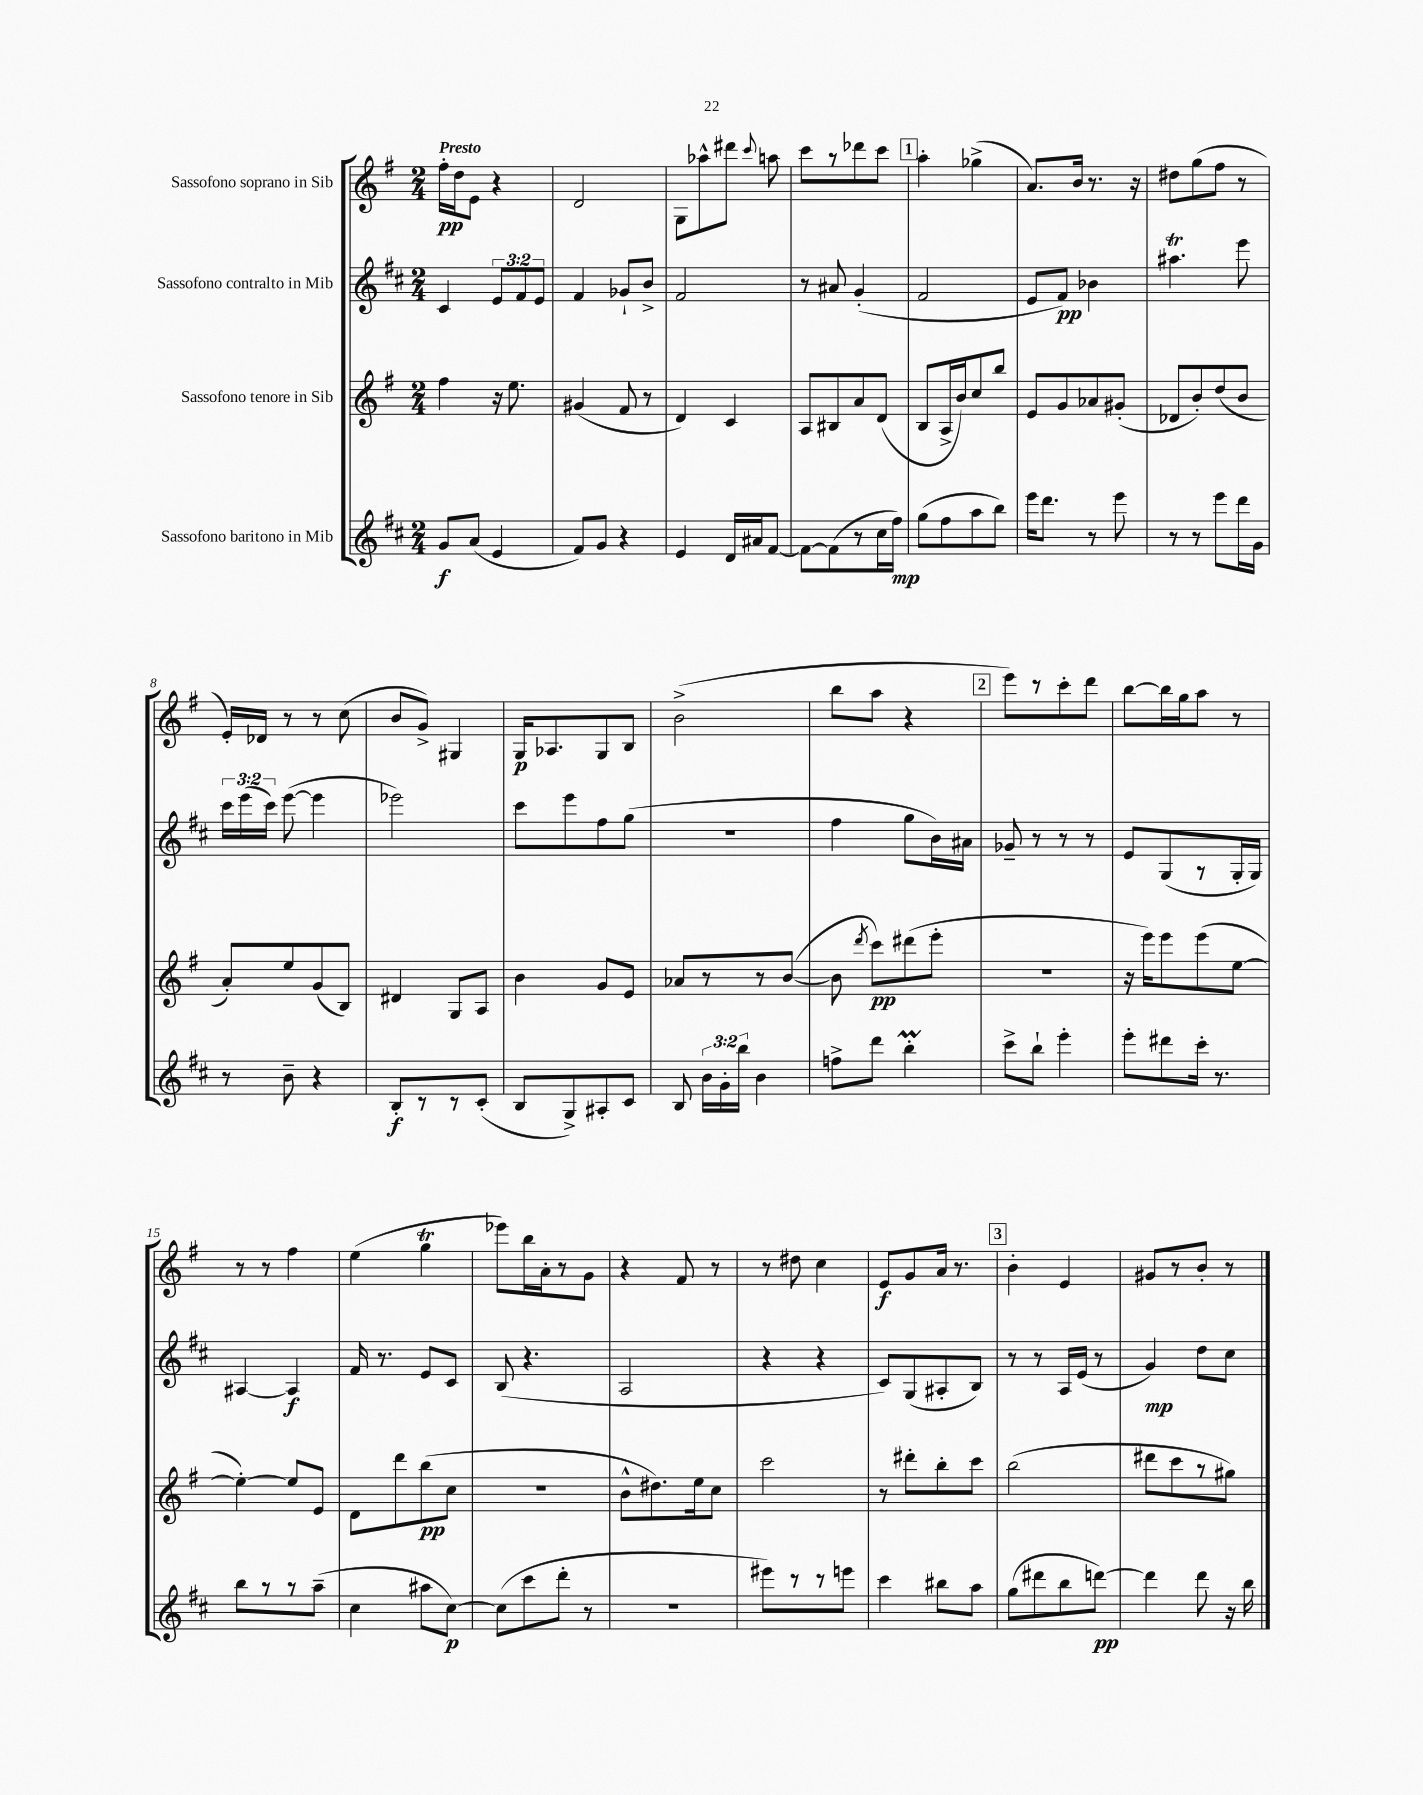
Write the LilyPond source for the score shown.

<<
\new StaffGroup <<
\new Staff = "s0" \with { instrumentName = "Sassofono soprano in Sib" } {
    \clef treble \key g \major \numericTimeSignature \time 2/4 \tempo "Presto"
    \autoBeamOff fis''16[-.\pp d''16 e'8] r4 |
    d'2 |
    g8[ aes''8-^ dis'''8] \appoggiatura { c'''8 } a''8 |
    c'''8[ r8 des'''8 c'''8] |
    \mark \markup { \box "1" } a''4-. ges''4->( |
    a'8.[) b'16] r8. r16 |
    dis''8[ g''8( fis''8] r8 |
    e'16[-.) des'16] r8 r8 c''8( |
    b'8[ g'8]->) gis4 |
    g16[\p aes8. g8 b8] |
    b'2->( |
    b''8[ a''8] r4 |
    \mark \markup { \box "2" } e'''8[) r8 c'''8-. d'''8] |
    b''8[~ b''16 g''16 a''8] r8 |
    r8 r8 fis''4 |
    e''4( g''4\trill |
    ees'''8[) b''16 a'16-. r8 g'8] |
    r4 fis'8 r8 |
    r8 dis''8 c''4 |
    e'8[\f g'8 a'16] r8. |
    \mark \markup { \box "3" } b'4-. e'4 |
    gis'8[ r8 b'8]-. r8 \bar "|." |
}
\new Staff = "s1" \with { instrumentName = "Sassofono contralto in Mib" } {
    \clef treble \key d \major \numericTimeSignature \time 2/4 \override Staff.TupletNumber.text = #tuplet-number::calc-fraction-text
    \autoBeamOff cis'4 \tuplet 3/2 { e'8[ fis'8 e'8] } |
    fis'4 ges'8[-! b'8]-> |
    fis'2 |
    r8 ais'8 g'4-.( |
    \mark \markup { \box "1" } fis'2 |
    e'8[ fis'8]\pp) bes'4 |
    ais''4.\trill e'''8 |
    \tuplet 3/2 { cis'''16[ e'''16( cis'''16]) } e'''8~( e'''4 |
    ees'''2) |
    cis'''8[ e'''8 fis''8 g''8]( |
    r2 |
    fis''4 g''8[ b'16) ais'16] |
    \mark \markup { \box "2" } ges'8-- r8 r8 r8 |
    e'8[ g8( r8 g16-. g16]) |
    ais4~ ais4\f |
    fis'16 r8. e'8[ cis'8] |
    b8( r4. |
    a2 |
    r4 r4 |
    cis'8[) g8( ais8-. b8]) |
    \mark \markup { \box "3" } r8 r8 a16[ e'16]( r8 |
    g'4\mp) d''8[ cis''8] \bar "|." |
}
\new Staff = "s2" \with { instrumentName = "Sassofono tenore in Sib" } {
    \clef treble \key g \major \numericTimeSignature \time 2/4
    \autoBeamOff fis''4 r16 e''8. |
    gis'4( fis'8 r8 |
    d'4) c'4 |
    a8[ bis8 a'8 d'8]( |
    \mark \markup { \box "1" } b8[ a16-> b'16) c''8 b''8] |
    e'8[ g'8 aes'8 gis'8]-.( |
    des'8[ b'8-.) d''8( b'8] |
    a'8[-.) e''8 g'8( b8]) |
    dis'4 g8[ a8] |
    b'4 g'8[ e'8] |
    aes'8[ r8 r8 b'8]~( |
    b'8 \acciaccatura { d'''8 } c'''8[\pp) dis'''8( e'''8]-. |
    \mark \markup { \box "2" } r2 |
    r16 e'''16[) e'''8 e'''8( e''8]~ |
    e''4~-.) e''8[ e'8] |
    d'8[ d'''8 b''8\pp( c''8] |
    R2 |
    b'8[-^ dis''8.) e''16 c''8] |
    c'''2 |
    r8 dis'''8[-. b''8-. c'''8] |
    \mark \markup { \box "3" } b''2( |
    dis'''8[ c'''8 r8 gis''8]) \bar "|." |
}
\new Staff = "s3" \with { instrumentName = "Sassofono baritono in Mib" } {
    \clef treble \key d \major \numericTimeSignature \time 2/4 \override Staff.TupletNumber.text = #tuplet-number::calc-fraction-text
    \autoBeamOff g'8[\f a'8]( e'4 |
    fis'8[) g'8] r4 |
    e'4 d'16[ ais'16 fis'8]~ |
    fis'8[~ fis'8( r8 cis''16 fis''16]\mp) |
    \mark \markup { \box "1" } g''8[( fis''8 a''8 b''8]) |
    e'''16[ d'''8.] r8 e'''8 |
    r8 r8 e'''8[ d'''16 g'16] |
    r8 b'8-- r4 |
    b8[-.\f r8 r8 cis'8]-.( |
    b8[ g8->) ais8-. cis'8] |
    b8 \tuplet 3/2 { b'16[ g'16-. b''16] } b'4 |
    f''8[-> d'''8] b''4-.\prall |
    \mark \markup { \box "2" } cis'''8[-> b''8]-! e'''4-. |
    e'''8[-. dis'''8 cis'''16]-. r8. |
    b''8[ r8 r8 a''8]--( |
    cis''4 ais''8[ cis''8]~\p) |
    cis''8[( cis'''8 d'''8]-. r8 |
    r2 |
    eis'''8[) r8 r8 e'''8] |
    cis'''4 bis''8[ a''8] |
    \mark \markup { \box "3" } g''8[( dis'''8 b''8 d'''8]~\pp) |
    d'''4 d'''8 r16 b''16 \bar "|." |
}
>>
>>
